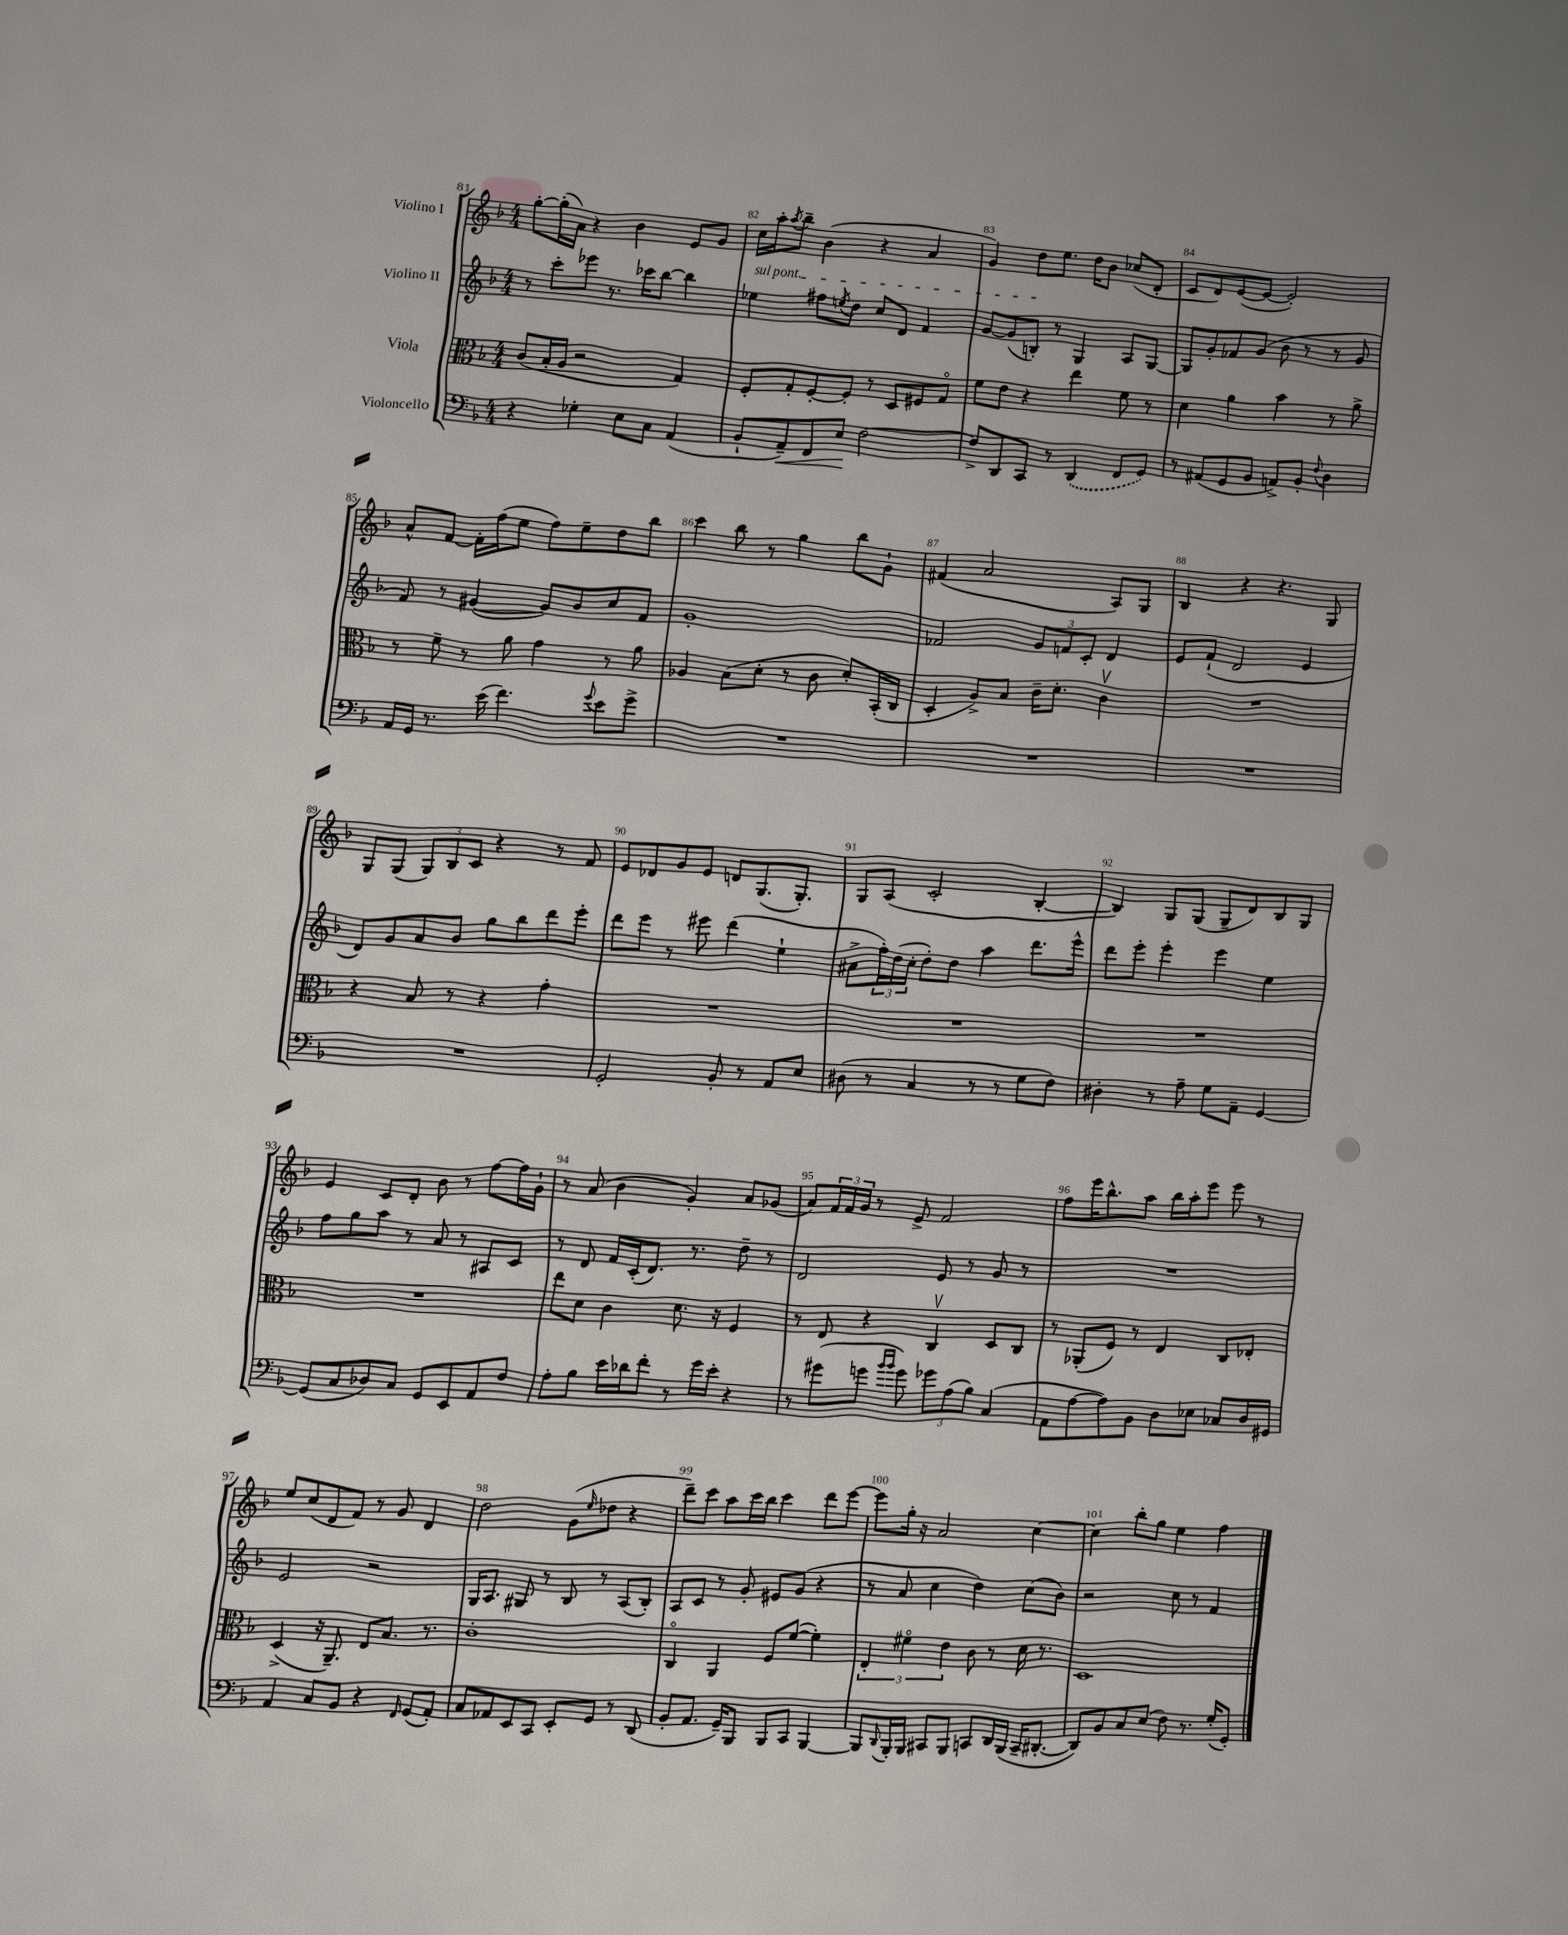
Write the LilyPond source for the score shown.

<<
\new StaffGroup <<
\new Staff = "s0" \with { instrumentName = "Violino I" } {
    \clef treble \key f \major \numericTimeSignature \time 4/4
    g''8~-. g''16-.( a'16) r4 bes'4 e'8 g'8 |
    c''16 a''16-. \acciaccatura { a''8 } bes''8-- bes'4( r4 a'4 |
    g'4) d''8 e''8. d''16 bes'8 ces''8( d'8-. |
    c'8 d'8) e'8~( e'8~ e'2-.) |
    a'8-^ f'8~ f'16-. f''16( e''8 f''8) e''8-- d''8 bes''8 |
    c'''4 bes''8 r8 g''4 bes''8 g'8-! |
    fis'4( a'2 a8) g8 |
    bes4 r4 r4. g8 |
    g8 g8( \tuplet 3/2 { g8) bes8 c'8 } r4 r8 f'8 |
    e'8 des'8 g'8 e'8 d'8 g8.( g8.-.) |
    g8 a8( c'2-. bes4~-. |
    bes4) g8 g8( g8-- d'8) bes8 g8 |
    e'4 c'8 d'8-. bes'8 r8 f''8~ f''16 g'16-! |
    r8 a'8( bes'4 g'4-.) a'8 ges'8( |
    a'8) \tuplet 3/2 { f'16 f'16 g'16 } r8 e'8-> f'2 |
    f''8 e'''16 bes''8.-^ a''8 bes''16 a''16-. e'''8 e'''8 r8 |
    e''8 c''8( d'8 f'8) r8 g'8 d'4 |
    d''2 g'8( \grace { e''16 } des''8 r4 |
    d'''8--) c'''8 a''8 c'''16 bes''16 c'''4 d'''8 e'''8~ |
    e'''8 g''16-. r16 a'2 c''4~ |
    c''4 bes''8-. g''8 e''4 f''4 \bar "|." |
}
\new Staff = "s1" \with { instrumentName = "Violino II" } {
    \clef treble \key f \major \numericTimeSignature \time 4/4
    r8 c'''8-. ees'''8 r8. ces'''16 bes''8~ bes''4 |
    \once \override TextSpanner.bound-details.left.text = \markup { \italic "sul pont." } ees''4\startTextSpan fis''8 \acciaccatura { e''8 } d''8 c''8 d'8 f'4 |
    g'8~ g'8( b8-.\stopTextSpan) r8 g4 a8 g8~ |
    g8 g'8-. fes'8 g'8( bes'8 r8 r8 g'8 |
    f'8) r8 gis'4~( gis'8) bes'8 c''8 f'8 |
    g'1-. |
    fes'2 \tuplet 3/2 { g'8 f'8 c'8-. } d'4 |
    e'8 f'8-!( d'2 e'4 |
    d'8) g'8 a'8 bes'8 g''8 bes''8 d'''8 e'''8-. |
    d'''8 e'''8 r8 eis'''8 d'''4( e''4-! |
    ais'8-> \tuplet 3/2 { f''16-.) d''16( c''16-. } d''8-.) d''8 a''4 d'''8. e'''16-^ |
    d'''8 e'''8-. e'''4-. e'''4 e''4 |
    f''8 g''8 a''8 r8 a'8 r8 ais8 c'8 |
    r8 d'8 f'16 c'16-.( d'8.) r8. d''8-- r8 |
    d'2 e'8 r8 g'8 r8 |
    R1 |
    e'2 r2 |
    g16 a8. gis8 r8 bes8 r8 a8( bes8-.) |
    a8 c'8 r8 g'8-. eis'8 g'8( r4 |
    r8 a'8 c''4 d''4) c''8( bes'8) |
    r2 c''8 r8 f'4 \bar "|." |
}
\new Staff = "s2" \with { instrumentName = "Viola" } {
    \clef alto \key f \major \numericTimeSignature \time 4/4
    c'8( bes16-. a16 r2 g4) |
    f8-. g8-. f8~-. f8-. r8 d8 fis8 g8\flageolet |
    f'8 e'8 r4 e''4 f'8 r8 |
    d'4 a'4 bes'4 r8 a'8-> |
    r8 f'8-- r8 a'8 g'4 r8 a'8 |
    aes4 bes8( d'8-. r8 c'8 d'8-.) bes,16-.( c16 |
    d4-. a8->) bes8 c'16-- d'8.-. c'4\upbow |
    R1 |
    r4 bes8 r8 r4 g'4-. |
    R1 |
    R1 |
    R1 |
    R1 |
    e''8 d'8 c'4 d'8. r16 f4 |
    r8 e8 r4 c4\upbow d8 c8 |
    r8 aes,8-.( f8) r8 e4 c8 ees8-. |
    d4->( r16 a,8.--) e8 bes8. r8. |
    c'1-. |
    c4\flageolet a,4 f8 f'8~( f'4-.) |
    \tuplet 3/2 { e4-. fis'4\flageolet e'4 } c'8 r8 d'16 r8. |
    d1 \bar "|." |
}
\new Staff = "s3" \with { instrumentName = "Violoncello" } {
    \clef bass \key f \major \numericTimeSignature \time 4/4
    r4 ges4-. e8 c8 a,4( |
    bes,8-! a,8--\<) f,8 e8\! f2~ |
    f8-> d,8 c,8 r8 \once \slurDashed d,4( f,8 g,8) |
    r8 ais,8( g,8 bes,8 a,8->) bes,8-. \appoggiatura { f8 } d4 |
    a,16 g,16 r8. e'16( f'4.) \appoggiatura { g'8 } e'8 g'8-> |
    R1 |
    R1 |
    R1 |
    R1 |
    g,2-. bes,8-. r8 a,8 e8 |
    dis8( r8 c4 r8 r8 g8 f8) |
    dis4-. r8 a8-- g8 a,8-- g,4~ |
    g,8( c8 des8) c8 g,8 e,8 a,8 f8 |
    a8-. bes8 e'16 des'16 f'8-. r8 g'16 e'16-. r4 |
    r8 gis'8( g'8 \grace { bes'16 bes'16 } g'8) \tuplet 3/2 { ges'8 a8( bes8) } c4( |
    a,8 a8~ a8) bes,8 d8 ees8 ces8 d16 gis,16 |
    a,4 c8 bes,8 r4 \grace { f,16 } g,8( a,8-.) |
    c8 aes,8 e,8 c,8 e,8-. g,8 r8 d,8( |
    bes,8-. a,8. g,16--) bes,,8 bes,,8 c,8 bes,,4~ |
    bes,,8 \appoggiatura { d,8 } bes,,16-. bes,,16 cis,8 bes,,8 c,8 d,16 bes,,16( c,16-- dis,8.~-. |
    dis,8) bes,8 c8 e8( f8) r8. g16-.( g,8-.) \bar "|." |
}
>>
>>
\layout { \context { \Score currentBarNumber = #81 \override BarNumber.break-visibility = ##(#f #t #t) barNumberVisibility = #all-bar-numbers-visible } }
